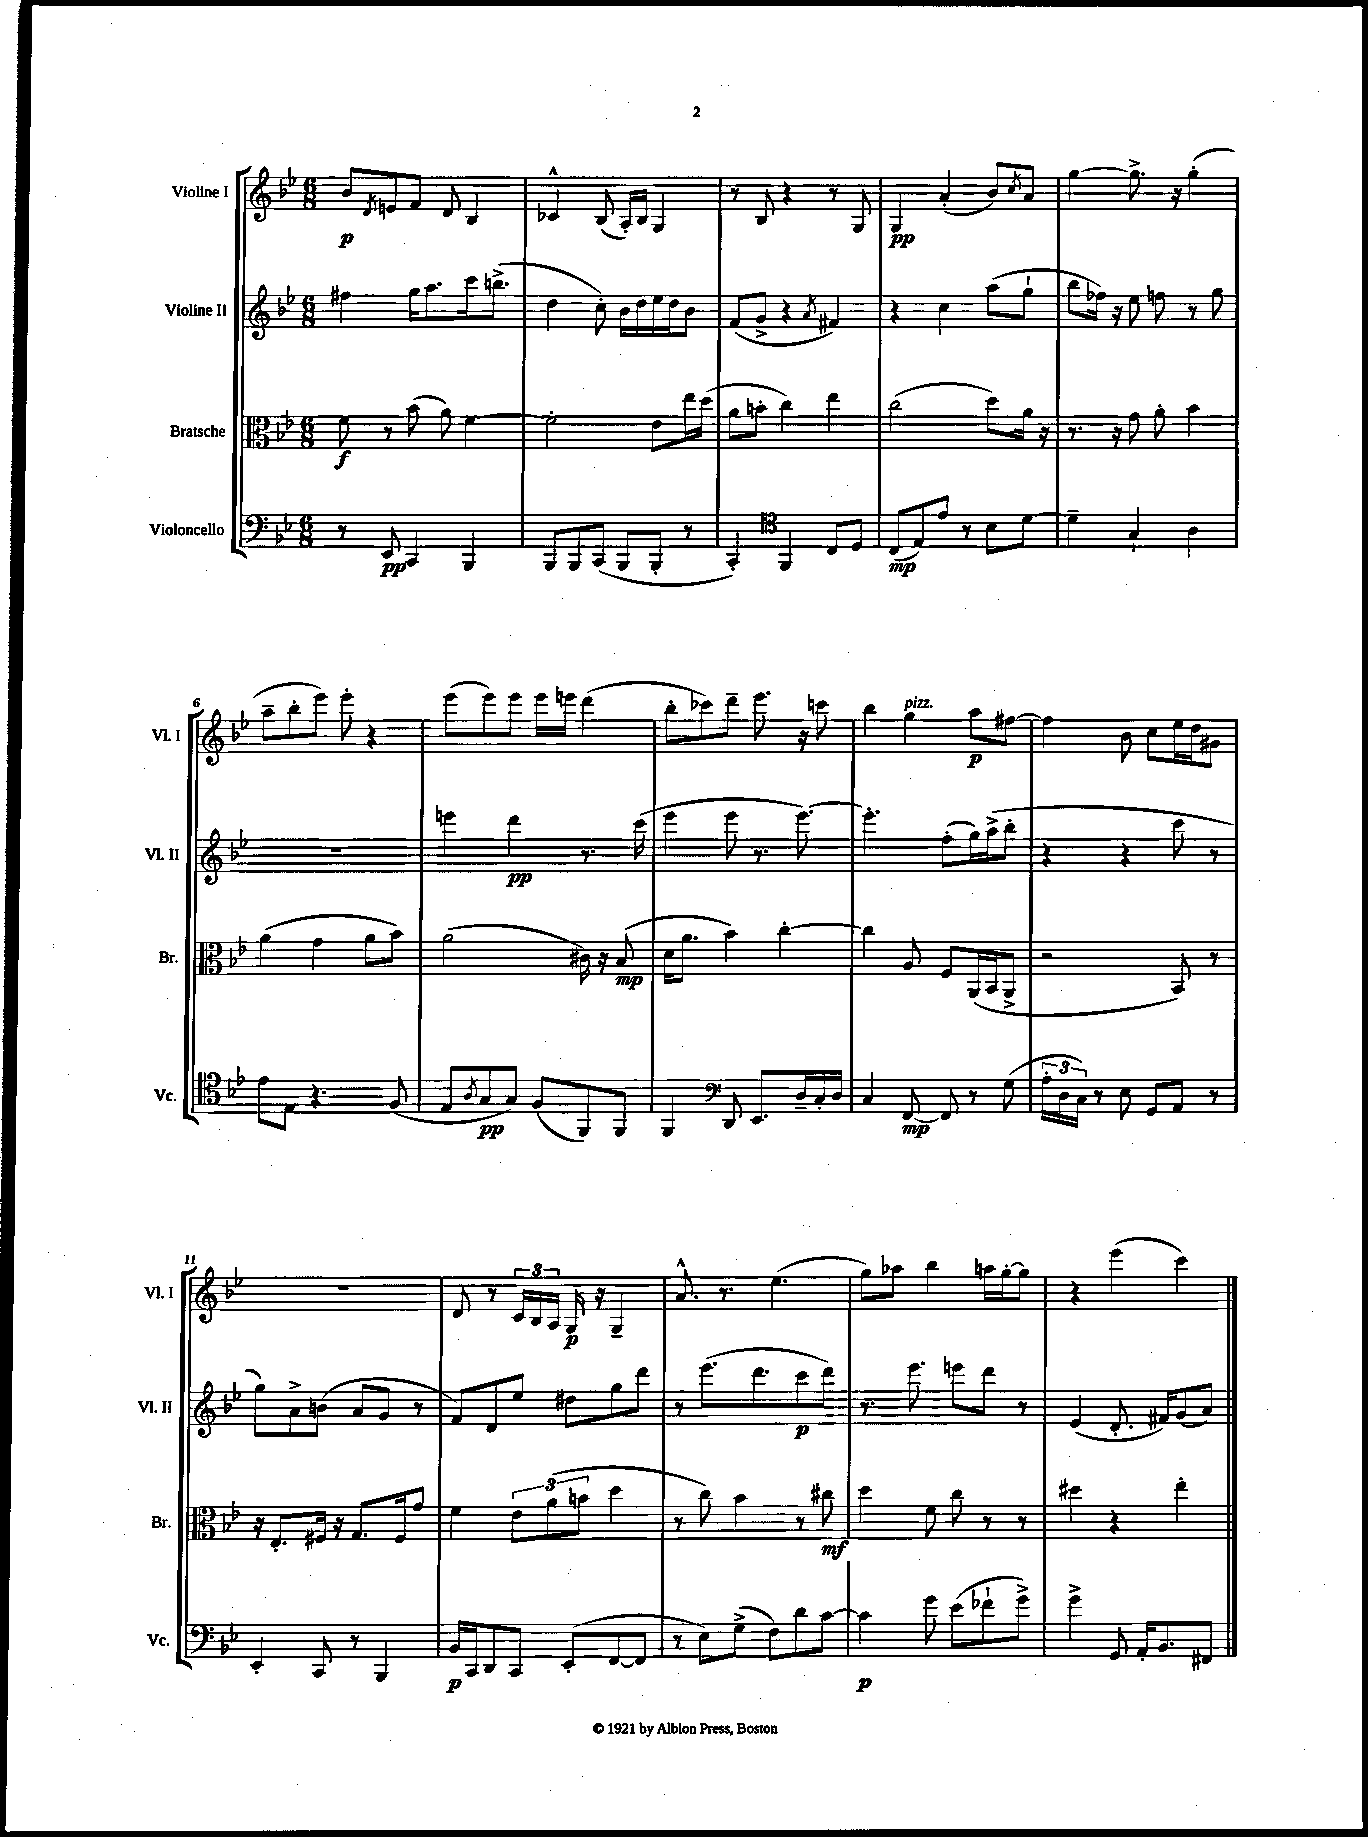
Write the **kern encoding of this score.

**kern	**kern	**kern	**kern
*staff4	*staff3	*staff2	*staff1
*clefF4	*clefC3	*clefG2	*clefG2
*k[b-e-]	*k[b-e-]	*k[b-e-]	*k[b-e-]
*M6/8	*M6/8	*M6/8	*M6/8
8r	8f\	4ff#\	8b-/L
.	.	.	8qd/
8EE-/	8r	.	8e/
4CC/	(8b-\	16gg\LK	8f/J
.	.	8.aa\	.
.	8a\)	.	8d/
4BBB-/	[4f\	16ccc\k	4B-/
.	.	(8.bb^\J	.
=	=	=	=
8BBB-/L	2f'\]	4dd\	4c-^^/
8BBB-/	.	.	.
(8CC/J	.	8cc'\)	(8B-/
8BBB-/L	.	16b-\LL	16A'/LL)
.	.	16dd\	16B-/JJ
8BBB-'/J	8e-\L	16ee-\	4G/
.	.	16dd\J	.
8r	16ee-\L	8b-\J	.
.	(16dd\JJ	.	.
=	=	=	=
4CC'/)	8a\L	(8f/L	8r
.	8b'\J	8g^/J	8B-/
*clefC4	*	*	*
4FF/	4cc\)	4r	4r
.	.	8qa/	.
8C/L	4ee-\	4f#/)	8r
8D/J	.	.	8G/
=	=	=	=
(8C/L	(2cc\	4r	4G/
8E-/)	.	.	.
8e-/J	.	4cc\	(4a'/
8r	.	.	.
8B-\L	8dd\L)	(8aa\L	8b-/L)
.	.	.	8qcc/
[8d\J	16a\Jk	8gg`\J	8a/J
.	16r	.	.
=	=	=	=
4d~\]	8.r	8bb-\L	[4gg\
.	.	16ff-\Jk)	.
.	16r	16r	.
4G`/	8g\	8ee-\	8.gg^\]
.	8a'\	8ff\	.
.	.	.	16r
4A\	4b-\	8r	(4gg'\
.	.	8gg\	.
=	=	=	=
8e-\L	(4a\	2.r	8aa~\L
8E-\J	.	.	8bb-'\
4.r	4g\	.	8eee-\J)
.	.	.	8eee-'\
.	8a\L	.	4r
(8F/	8b-\J)	.	.
=	=	=	=
8E-/L	(2a\	4eee\	(8eee-\L
8qA/	.	.	.
8G/	.	.	8eee-\)
8G/J)	.	4ddd\	8eee-\J
(8F/L	.	.	16eee-\LL
.	.	.	16eee\JJ
8FF/)	16c#\)	8.r	(4ddd\
.	16r	.	.
8FF/J	(8B-/	.	.
.	.	(16ccc\	.
=	=	=	=
4FF/	16d\LK	4eee-\	8bb-'\L
.	8.a\J	.	.
.	.	.	8ccc-\)
*clefF4	*	*	*
8DD/	4b-\)	8eee-\	8ddd~\J
8.EE-/L	.	8.r	8.eee-\
.	[4cc'\	.	.
16D~/L	.	[8.eee-\)	16r
16C'/	.	.	8ccc\
16D/JJ	.	.	.
=	=	=	=
4C/	4cc\]	4.eee-'\]	4bb-\
[8FF/	8A/	.	4gg\
8FF/]	8F/L	(8ff'\L	.
8r	(16AA/L	16gg\L)	8aa\L
.	16BB-/J	(16aa^\J	.
(8G\	8AA^/J	8bb-'\J	[8ff#\J
=	=	=	=
24A'\LL	2r	4r	4ff#\]
24D\	.	.	.
24C\JJ)	.	.	.
8r	.	.	.
8E-\	.	4r	8b-\
8GG/L	.	.	8cc\L
8AA/J	8BB-/)	8ccc\	16ee-\L
.	.	.	16dd\J
8r	8r	8r	8g#\J
=	=	=	=
4EE-'/	16r	8gg\L)	2.r
.	8.E-'/L	.	.
.	.	8a^\	.
8CC/	16F#/Jk	(8b\J	.
.	16r	.	.
8r	8.G/L	8a/L	.
4BBB-/	.	8g/J	.
.	16F#/k	.	.
.	8g/J	8r	.
=	=	=	=
16BB-/LL	4f\	8f/L)	8d/
16CC/J	.	.	.
8DD/	.	8d/	8r
8CC/J	12e-\L	8ee-/J	24c/LL
.	.	.	24B-/
.	(12a\	.	24A/JJ
(8EE-'/L	.	8dd#\L	16G/
.	12b\J	.	.
.	.	.	16r
[8FF/	4dd\	8gg\	4G~/
8FF/]J	.	8ddd\J	.
=	=	=	=
8r	8r	8r	8.a^^/
8E-\L)	8cc\)	(8.eee-\L	.
.	.	.	8.r
(8G^\J	4b-\	.	.
.	.	8.ddd\	.
8F\L)	.	.	(4.ee-\
8d\	8r	8ccc\	.
[8c\J	8cc#\	8ddd\J)	.
=	=	=	=
4c\]	4dd\	8.r	8gg\L)
.	.	.	8aa-\J
.	.	8.eee-\	.
8g\	8f\	.	4bb-\
(8e-\L	8cc\	8eee\L	.
8f-`\	8r	8ddd\J	16aa\LL
.	.	.	[16gg'\J
8g^\J)	8r	8r	8gg\]J
=	=	=	=
4g^\	4dd#\	(4e-/	4r
8GG/	4r	8.d'/	(4eee-\
16AA'/LK	.	.	.
8.BB-/	.	16f#/LK)	.
.	4ee-'\	(8g/	4ccc\)
8FF#/J	.	8a/J)	.
==	==	==	==
*-	*-	*-	*-
